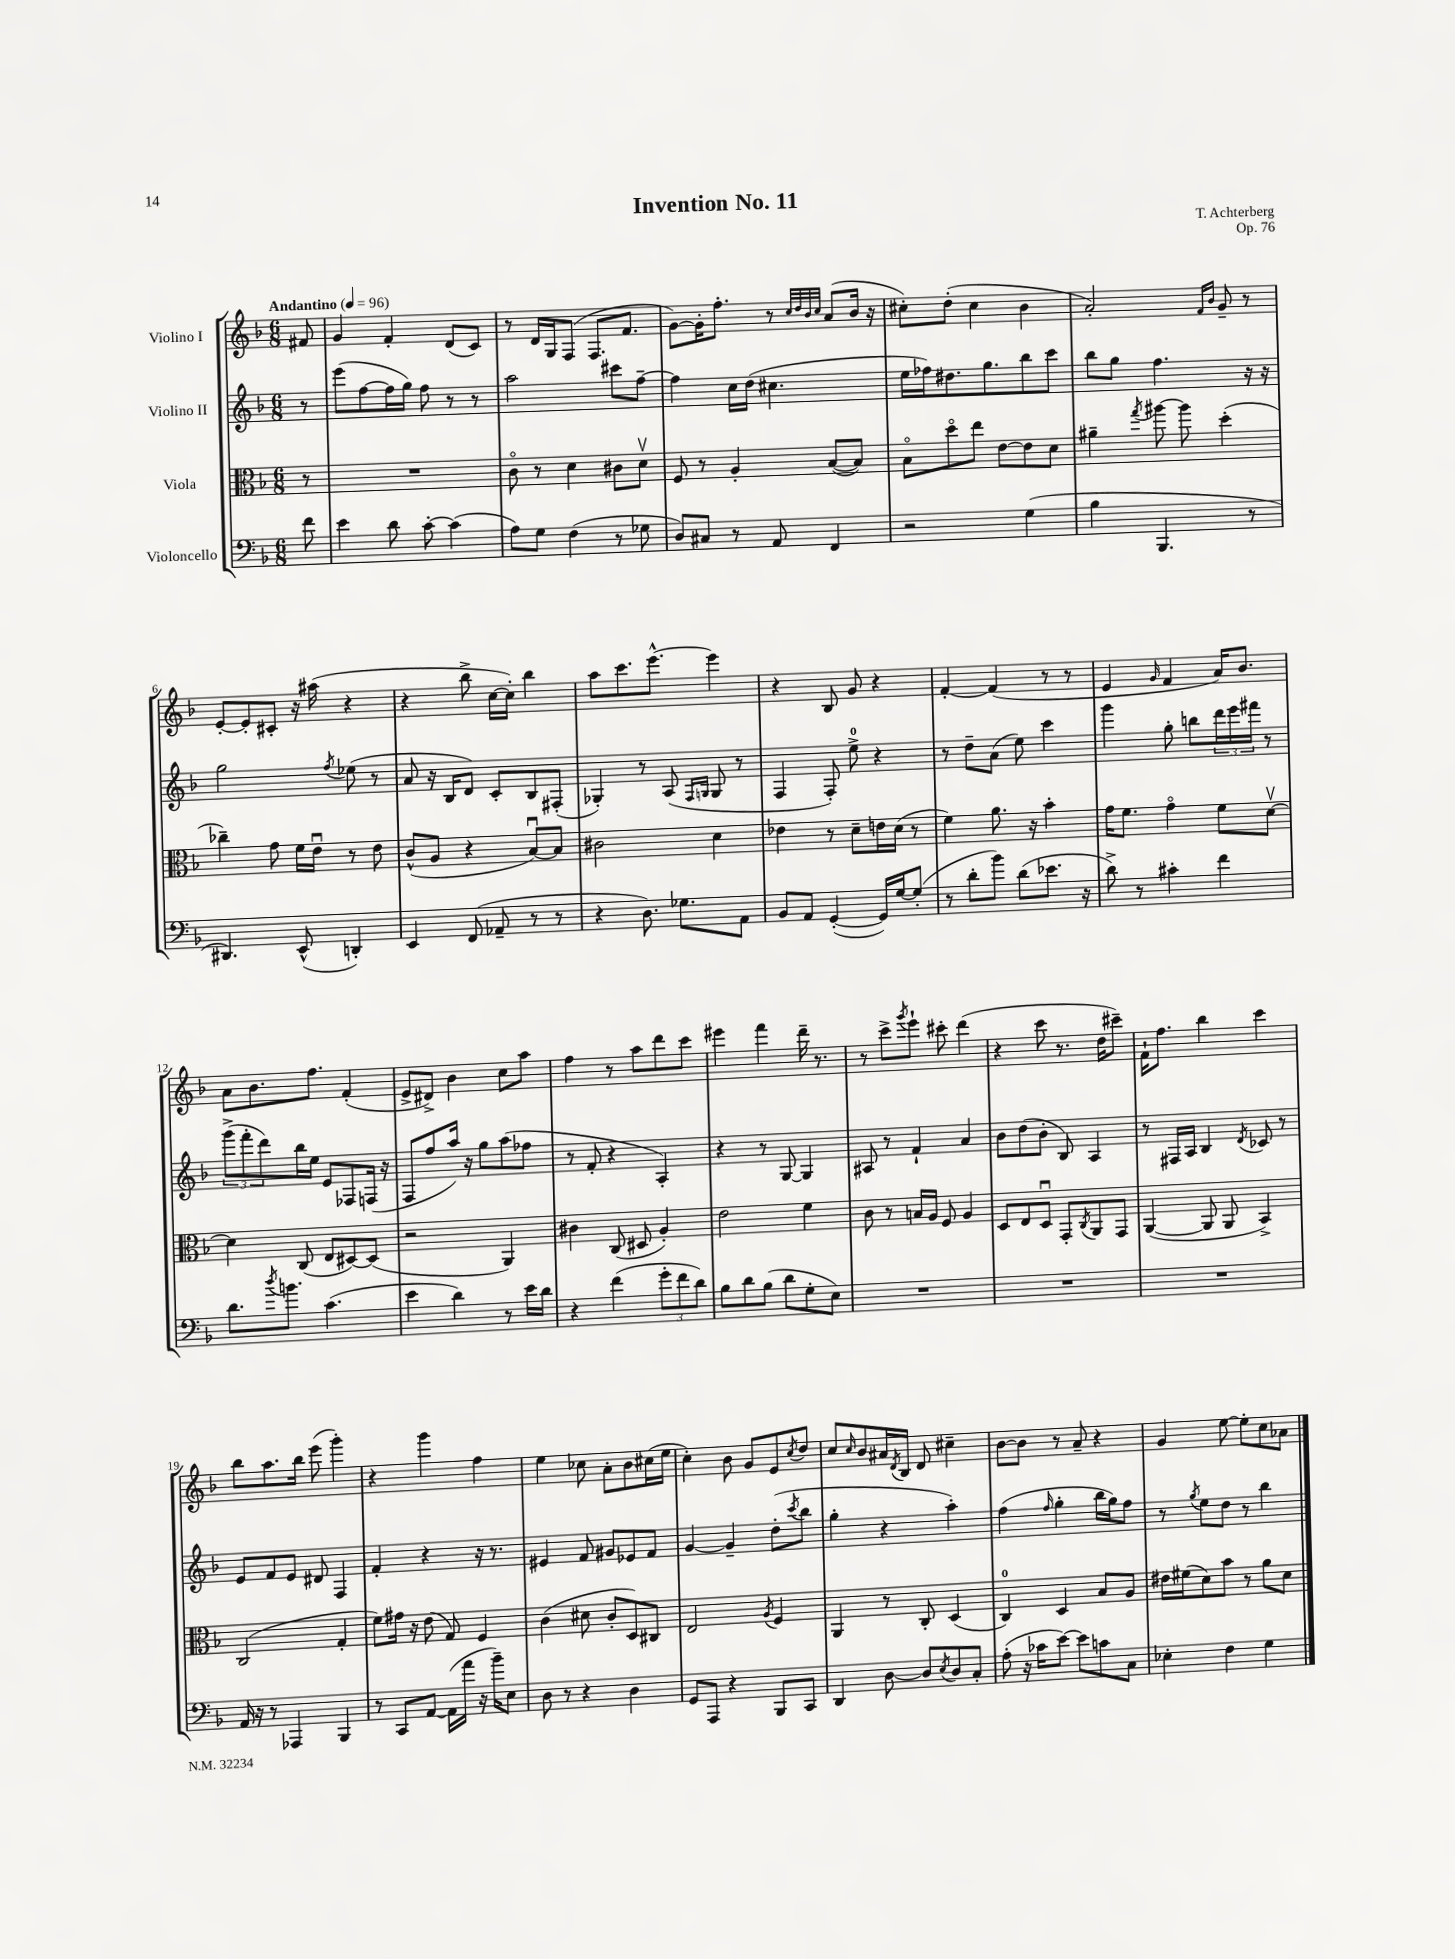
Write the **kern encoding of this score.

**kern	**kern	**kern	**kern
*staff4	*staff3	*staff2	*staff1
*clefF4	*clefC3	*clefG2	*clefG2
*k[b-]	*k[b-]	*k[b-]	*k[b-]
*M6/8	*M6/8	*M6/8	*M6/8
*MM96	*MM96	*MM96	*MM96
8f	8r	8r	8f#
=	=	=	=
4e	2.r	(8eee	4g
.	.	[8ff	.
8d	.	16ff]	4f'
.	.	16gg)	.
[8c'	.	8ff	.
(4c]	.	8r	(8d
.	.	8r	8c)
=	=	=	=
8A)	8co	2aa	8r
8G	8r	.	16d
.	.	.	16G
(4F	4d	.	(8F
.	.	.	8.F
8r	8c#	8ccc#	.
.	.	.	8.f
8G-	8dv	[8ff~	.
=	=	=	=
8D)	8F	4ff]	[8g)
8C#	8r	.	16g']
.	.	.	8.ff'
8r	4A'	16cc	.
.	.	(16dd	.
8AA	.	4.cc#	8r
.	.	.	32qqcc
.	.	.	32qqdd
.	.	.	32qqb-
.	.	.	32qqcc
4FF	([8B-	.	(8a
.	8B-])	.	16b-
.	.	.	16r
=	=	=	=
2r	8B-o	16ee	8cc#')
.	.	16ff-)	.
.	8ddo	8.dd#	(8dd'
.	8ee	.	4cc#
.	.	8.gg	.
.	[8e	.	.
(4G	8e]	8bb-	4b-
.	8d	8ccc	.
=	=	=	=
4B-	4a#~	8bb-	2a')
.	.	8gg	.
.	8qgg	.	.
4.BBB-	[8aa#	4.ff	.
.	8aa#]	.	.
.	.	.	16qqf
.	.	.	16qqb-
.	(4dd'	.	8g~
8r	.	16r	8r
.	.	16r	.
=	=	=	=
4.DD#)	4cc-~)	2gg	[8e'
.	.	.	8e']
.	8g	.	8c#'
(8EE^^	16f	.	16r
.	16eu	.	(16aa#
.	.	8qff	.
4DD')	8r	(8ee-	4r
.	8e	8r	.
=	=	=	=
4EE	(8c^^	8a	4r
.	8A	16r	.
.	.	16B-	.
(8FF	4r	8d)	8bb-^
8AA-~	.	8c'	[16cc
.	.	.	16cc'])
8r	[8B-u)	8B-	4bb-
8r	8B-]	(8F#'	.
=	=	=	=
4r	2c#	4G-')	8aa
.	.	.	8.ccc
8.D)	.	8r	.
.	.	.	[8.eee^^
.	.	(8A	.
8.G-	.	.	.
.	.	16qqF	.
.	.	16qqG	.
.	4d	8G	4eee]
8AA	.	8r	.
=	=	=	=
8BB-	4e-	4F	4r
8AA	.	.	.
([4GG'	8r	8F')	8B-
.	8d~	8ee^	8g
16GG])	16e	4r	4r
[16G	(16d	.	.
(8G']	8r	.	.
=	=	=	=
8r	4f)	8r	[4f'
8d'	.	8dd~	.
8b-)	8.a	(8a	(4f]
(8d	.	8ee)	.
.	16r	.	.
8.e-	4b-'	4ccc	8r
.	.	.	8r
16r	.	.	.
=	=	=	=
8d^)	16g	4ggg	4e
.	8.f	.	.
8r	.	.	.
.	.	.	16qqg
4c#'	4go	8gg'	4f
.	.	8bb	.
4f	8f	24ddd	16a)
.	.	24eee	.
.	.	.	8.b-
.	.	24fff#	.
.	[8dv	8r	.
=	=	=	=
8.d	4d]	(12ggg^	8a
.	.	12fff'	.
.	.	.	8.b-
.	.	12ddd)	.
8qdd	.	.	.
8.b	.	.	.
.	(8C	16bb-	.
.	.	16ee	8.ff
(4.c	8E	8e	.
.	[8D#)	8F-	(4f'
.	(8D#]	(16F	.
.	.	16r	.
=	=	=	=
4e	2r	8F	8e^
.	.	8ff	8d#^)
4d)	.	16aa)	4b-
.	.	16r	.
.	.	8gg	.
8r	4AA)	(8aa	8cc
16e	.	8ff-	8aa
16d	.	.	.
=	=	=	=
4r	4c#	8r	4ff
.	.	8f'	.
(4f	(8C	4r	8r
.	8D#	.	8aa
12g'	4A')	4A')	8ddd
12f	.	.	.
.	.	.	8ccc
12d)	.	.	.
=	=	=	=
8B-	2e	4r	4eee#
8d	.	.	.
(8B-	.	8r	4fff
8d	.	[8G	.
8G'	4f	4G]	16ddd~
.	.	.	8.r
8E)	.	.	.
=	=	=	=
2.r	8c	8A#	8r
.	8r	8r	8ccc^
.	.	.	8qggg
.	16B	4f`	8eee`
.	16A	.	.
.	8F	.	8ccc#'
.	4A	4a	(4ddd
=	=	=	=
2.r	8D	8b-	4r
.	8E	(8dd	.
.	8Du	8b-'	8ccc
.	8GG'	8B-)	8.r
.	8qC	.	.
.	8AA	4A	.
.	.	.	16dd
.	8GG	.	8ccc#~)
=	=	=	=
2.r	([4AA	8r	16f`
.	.	.	8.ff
.	.	16F#	.
.	.	16A	.
.	8AA]	4B-	4bb-
.	8AA	.	.
.	.	8qd	.
.	4BB-^)	8c-	4ccc
.	.	8r	.
=	=	=	=
16AA	(2C	8e	8bb-
16r	.	.	.
8r	.	8f	8.aa
4AAA-	.	8e	.
.	.	.	16bb-
.	.	8d#	(8eee
4BBB-	4G'	4F	4ggg')
=	=	=	=
8r	8f)	4f'	4r
8CC	16g#	.	.
.	16r	.	.
[8AA	(8e	4r	4ggg
(16AA]	8G)	.	.
16a	.	.	.
16r	4F	16r	4ff
16b-~)	.	8.r	.
8E	.	.	.
=	=	=	=
8D	(4c	4e#	4ee
8r	.	.	.
4r	8d#	8f	8cc-
.	8c'	8g#	8a'
4D	8D)	8e-	8b-
.	8C#	8f	(16cc#
.	.	.	16ee
=	=	=	=
8GG	2E	[4g	4cc')
8AAA	.	.	.
4r	.	4g~]	8b-
.	.	.	8g
.	8qA	.	.
8BBB-	4F	(8dd'	8e
.	.	8qccc	8qcc
8CC	.	8bb-	8dd
=	=	=	=
4DD	4AA	4gg'	8cc
.	.	.	16qqcc
.	.	.	8b-
[8D	8r	4r	16a#
.	.	.	8qd
.	.	.	16B-
8D]	8C'	.	8d
8qE	.	.	.
8D	(4D	4aa')	4cc#~
8C'	.	.	.
=	=	=	=
(8A'	4C)	(4ff	[8b-
16r	.	.	8b-]
16c-	.	.	.
.	.	16qqff	.
[8e)	4D	4gg'	8r
8e]	.	.	8a~
8c	8B-	16bb-	4r
.	.	16gg)	.
8C	8A	8ff	.
=	=	=	=
4E-'	16e#	8r	4g
.	(16f#	.	.
.	.	8qgg	.
.	8d)	8ee	.
4F	8b-	8dd	[8ee
.	8r	8r	8ee']
4G	8a	4bb-	8cc
.	8d	.	8a-
==	==	==	==
*-	*-	*-	*-
